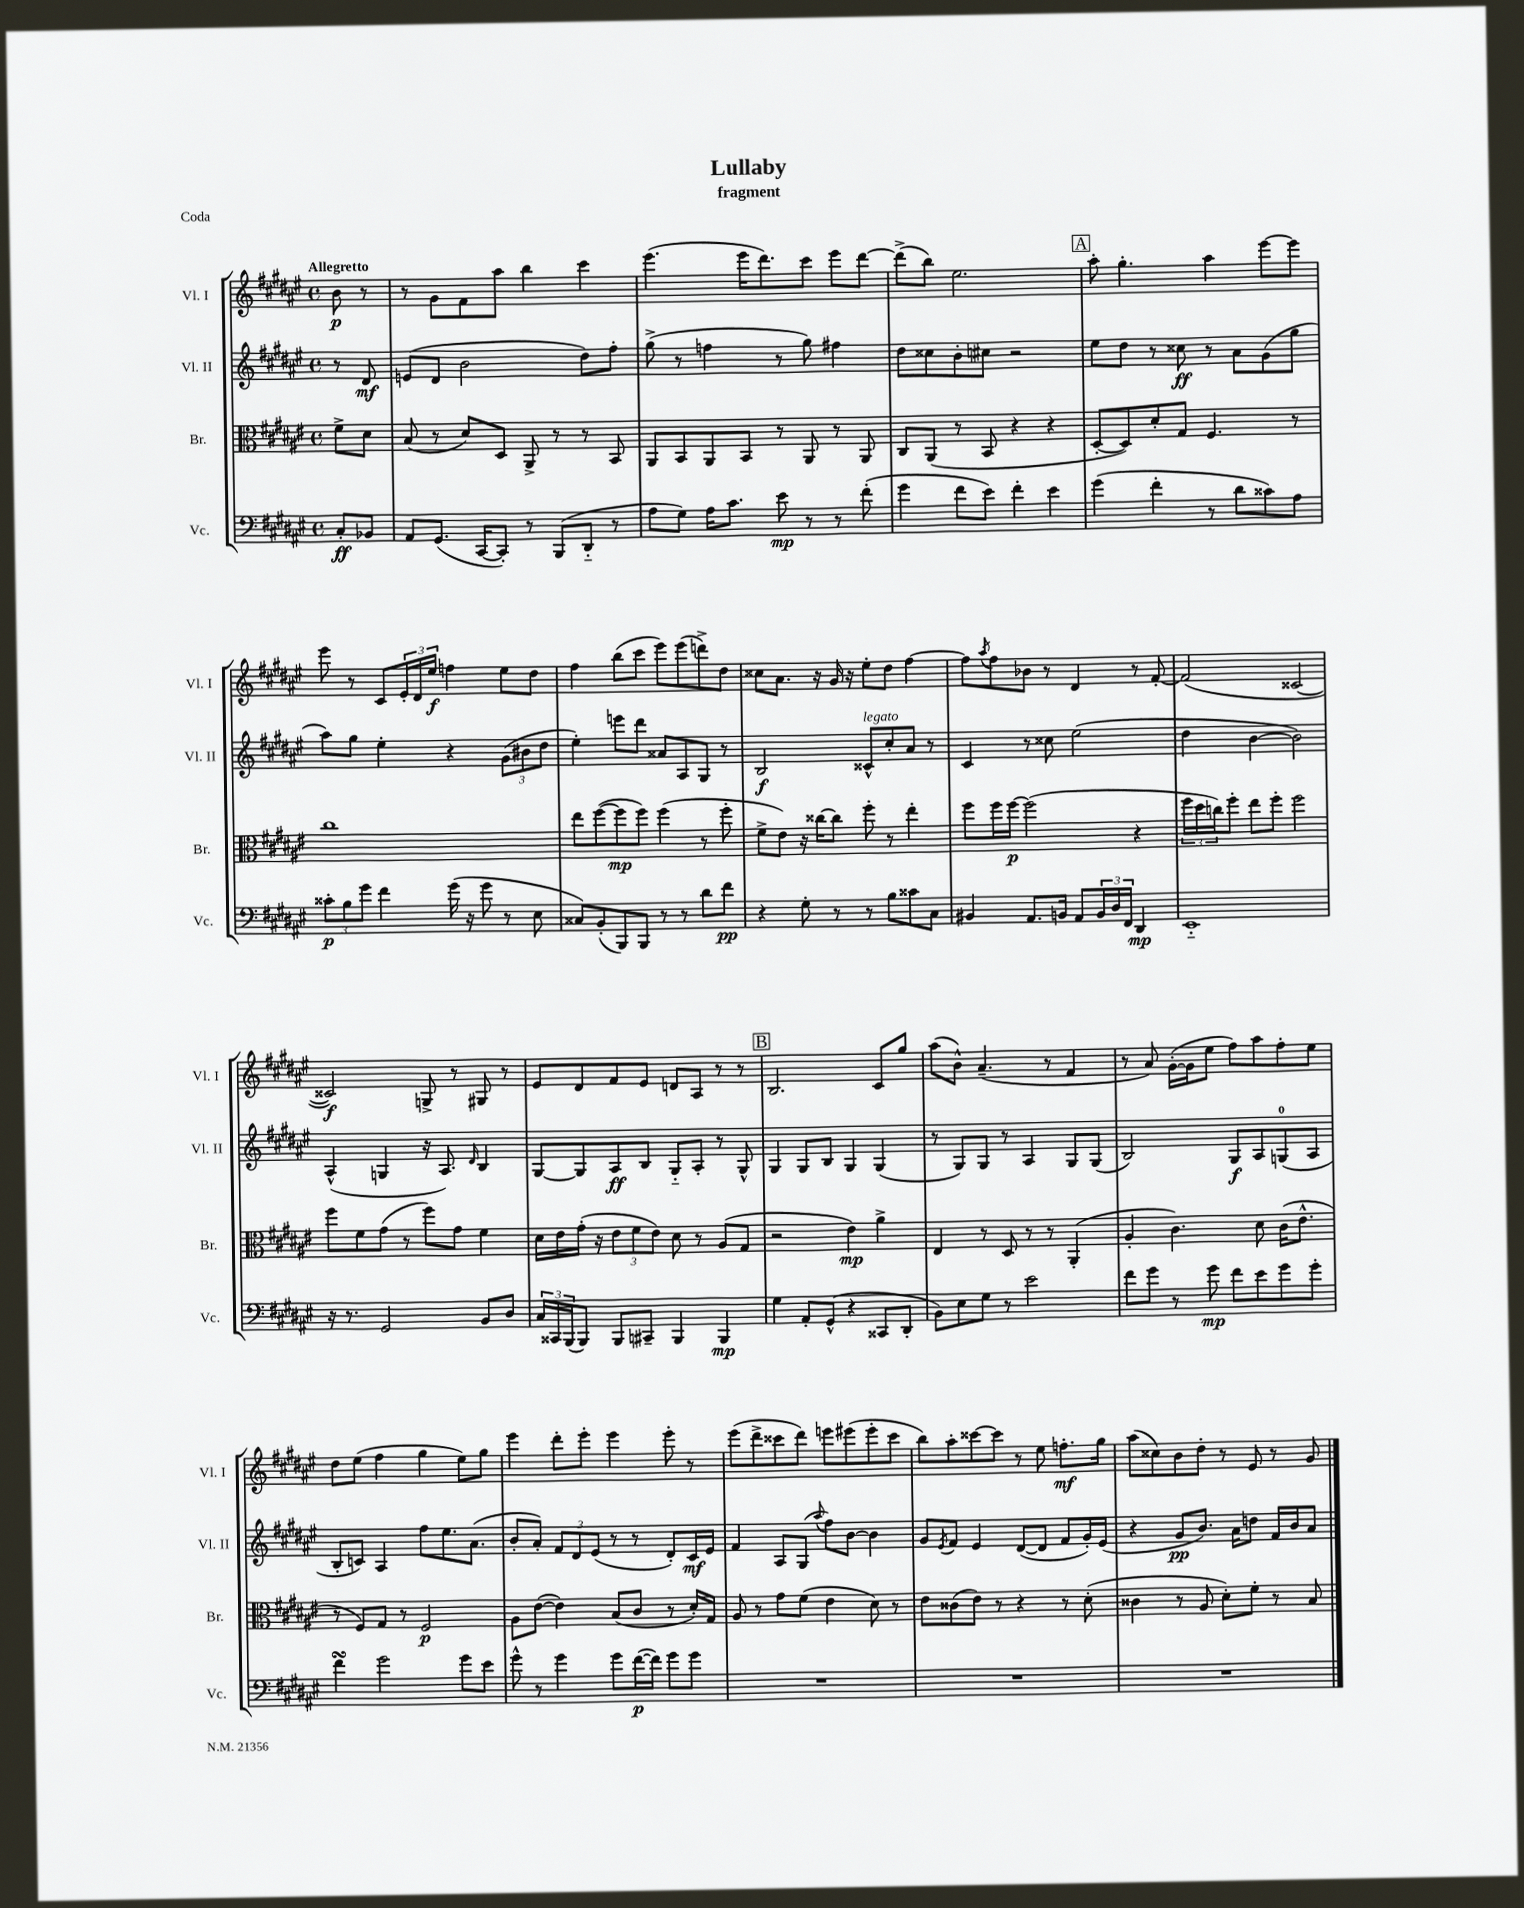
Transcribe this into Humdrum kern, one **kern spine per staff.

**kern	**dynam	**kern	**dynam	**kern	**dynam	**kern	**dynam
*part4	*part4	*part3	*part3	*part2	*part2	*part1	*part1
*staff4	*staff4	*staff3	*staff3	*staff2	*staff2	*staff1	*staff1
*I"Vc.	*	*I"Br.	*	*I"Vl. II	*	*I"Vl. I	*
*I'Vc.	*	*I'Br.	*	*I'Vl. II	*	*I'Vl. I	*
*clefF4	*	*clefC3	*	*clefG2	*	*clefG2	*
*k[f#c#g#d#a#e#]	*	*k[f#c#g#d#a#e#]	*	*k[f#c#g#d#a#e#]	*	*k[f#c#g#d#a#e#]	*
*M4/4	*	*M4/4	*	*M4/4	*	*M4/4	*
*met(c)	*	*met(c)	*	*met(c)	*	*met(c)	*
=	=	=	=	=	=	=	=
!	!	!	!	!	!	!LO:TX:a:B:t=Allegretto	!
8C#'/L	ff	8f#^\L	.	8r	.	8b\	p
8BB-X/J	.	8d#\J	.	8d#/	mf	8r	.
=1	=1	=1	=1	=1	=1	=1	=1
8AA#/L	.	(8B/	.	(8en/L	.	8r	.
(8.GG#/J	.	8r	.	8d#/J	.	8g#\L	.
.	.	8d#/L)	.	2b\	.	8f#\	.
[16CC#/KL	.	.	.	.	.	.	.
8CC#'/J])	.	8D#/J	.	.	.	8aa#\J	.
8r	.	8AA#^/	.	.	.	4bb\	.
(8BBB/L	.	8r	.	.	.	.	.
8DD#/J	.	8r	.	8dd#\L)	.	4ccc#\	.
8r	.	8BB/	.	8ff#'\J	.	.	.
=2	=2	=2	=2	=2	=2	=2	=2
8A#\L	.	8AA#/L	.	(8gg#^\	.	(4.eee#\	.
8G#\J)	.	8BB/	.	8r	.	.	.
16A#\KL	.	8AA#/	.	4ffn\	.	.	.
8.c#\J	.	.	.	.	.	.	.
.	.	8BB/J	.	.	.	16eee#\KL	.
.	.	.	.	.	.	8.ddd#\)	.
8e#\	mp	8r	.	8r	.	.	.
8r	.	8AA#/	.	8gg#\)	.	8ccc#\J	.
8r	.	8r	.	4ff#X\	.	8eee#\L	.
(8f#'\	.	8AA#/	.	.	.	[8ddd#\J	.
=3	=3	=3	=3	=3	=3	=3	=3
4g#\	.	8C#/L	.	8dd#\L	.	(8ddd#^\L]	.
.	.	(8AA#/J	.	8cc##X\	.	8bb\J)	.
8f#\L	.	8r	.	8b'\	.	2.ee#\	.
8e#\J)	.	8BB/	.	8cc#X\J	.	.	.
4f#'\	.	4r	.	2r	.	.	.
4e#\	.	4r	.	.	.	.	.
!!LO:REH:place=s1:t=A
=4	=4	=4	=4	=4	=4	=4	=4
(4g#\	.	[8D#'/L	.	8ee#\L	.	8aa#'\	.
.	.	8D#/])	.	8dd#\J	.	4.gg#'\	.
4f#'\	.	8d#'/	.	8r	.	.	.
.	.	8G#/J	.	8cc##X\	ff	.	.
8r	.	4.F#/	.	8r	.	4aa#\	.
8d#\L	.	.	.	8a#\L	.	.	.
8c##X\)	.	.	.	(8g#\	.	[8eee#\L	.
8A#\J	.	8r	.	8gg#\J	.	8eee#\J]	.
!!LO:LB:g=z
=5	=5	=5	=5	=5	=5	=5	=5
12c##X'\L	p	1cc#	.	8aa#\L)	.	8eee#\	.
12B\	.	.	.	.	.	.	.
.	.	.	.	8gg#\J	.	8r	.
12g#\J	.	.	.	.	.	.	.
4f#\	.	.	.	4ee#'\	.	8c#/L	.
.	.	.	.	.	.	24e#'/L	.
.	.	.	.	.	.	24d#/	.
.	.	.	.	.	.	24ee#/JJ	f
(16g#\	.	.	.	4r	.	4ffn\	.
16r	.	.	.	.	.	.	.
8g#\	.	.	.	.	.	.	.
8r	.	.	.	(12g#\L	.	8ee#\L	.
.	.	.	.	12b#X\	.	.	.
8E#\	.	.	.	.	.	8dd#\J	.
.	.	.	.	12dd#\J	.	.	.
=6	=6	=6	=6	=6	=6	=6	=6
8C##X/L)	.	8ee#\L	.	4ee#'\)	.	4ff#\	.
(8BB'/	.	([8ff#\	.	.	.	.	.
8BBB/)	.	8ff#\]	mp	8eeen\L	.	(8bb\L	.
8BBB/J	.	8ff#\J)	.	8ddd#\J	.	8ccc#\J	.
8r	.	(4ff#\	.	8a##X/L	.	8eee#\L)	.
8r	.	.	.	8A#/	.	(8eee#\	.
8d#\L	.	8r	.	8G#/J	.	8dddn^\)	.
8f#\J	pp	8ff#'\	.	8r	.	8dd#\J	.
=7	=7	=7	=7	=7	=7	=7	=7
4r	.	8f#^\L	.	2B/	f	8cc##X\L	.
.	.	8e#\J)	.	.	.	8.a#\J	.
8G#'\	.	16r	.	.	.	.	.
.	.	[16cc##X\KL	.	.	.	16r	.
8r	.	8cc##\J]	.	.	.	16g#/	.
.	.	.	.	.	.	16r	.
!	!	!	!	!LO:TX:a:i:t=legato	!	!	!
8r	.	8ff#'\	.	8c##X^^/L	.	8ee#'\L	.
8B\L	.	8r	.	8cc#'/	.	8dd#\J	.
8c##X\	.	4ee#'\	.	8a#/J	.	[4ff#\	.
8C#\J	.	.	.	8r	.	.	.
=8	=8	=8	=8	=8	=8	=8	=8
4BB#X/	.	8ff#\L	.	4c#/	.	8ff#\L]	.
.	.	.	.	.	.	8qaa#/	.
.	.	16ff#\L	.	.	.	8ff#\	.
.	.	[16ff#\JJ	p	.	.	.	.
8.AA#/L	.	(2ff#\]	.	8r	.	8b-X\J	.
.	.	.	.	8cc##X\	.	8r	.
16BBn/Jk	.	.	.	.	.	.	.
8AA#/L	.	.	.	(2ee#\	.	4d#/	.
24BB/L	.	.	.	.	.	.	.
24D#/	.	.	.	.	.	.	.
24FF#/JJ	.	.	.	.	.	.	.
4DD#/	mp	4r	.	.	.	8r	.
.	.	.	.	.	.	[8f#'/	.
=9	=9	=9	=9	=9	=9	=9	=9
1EE#	.	24ff#\LL	.	4dd#\	.	(2f#/]	.
.	.	24dd#\	.	.	.	.	.
.	.	24ccn\J)	.	.	.	.	.
.	.	8ff#'\J	.	.	.	.	.
.	.	8ee#\L	.	[4b\	.	.	.
.	.	8ff#'\J	.	.	.	.	.
.	.	2ff#\	.	2b\])	.	[2c##X/	.
!!LO:LB:g=z
=10	=10	=10	=10	=10	=10	=10	=10
16r	.	8ff#\L	.	(4A#^^/	.	2c##X/])	f
8.r	.	.	.	.	.	.	.
.	.	8f#\	.	.	.	.	.
2GG#/	.	(8g#\J	.	4Gn/	.	.	.
.	.	8r	.	.	.	.	.
.	.	8ff#\L)	.	16r	.	8Gn^/	.
.	.	.	.	8.A#/)	.	.	.
.	.	8g#\J	.	.	.	8r	.
.	.	.	.	16qqd#/	.	.	.
8BB/L	.	4f#\	.	4B/	.	8G#X/	.
8D#/J	.	.	.	.	.	8r	.
=11	=11	=11	=11	=11	=11	=11	=11
24C#/LL	.	16d#\LL	.	[8G#/L	.	8e#/L	.
24CC##X/	.	.	.	.	.	.	.
.	.	16e#\	.	.	.	.	.
(24BBB/J	.	.	.	.	.	.	.
8BBB/J)	.	(16g#'\JJ	.	8G#/]	.	8d#/	.
.	.	16r	.	.	.	.	.
8BBB/L	.	12e#\L	.	8A#/	ff	8f#/	.
.	.	12f#\	.	.	.	.	.
8CC#X~/J	.	.	.	8B/J	.	8e#/J	.
.	.	12e#\J)	.	.	.	.	.
4BBB/	.	8d#\	.	8G#/L	.	8dn/L	.
.	.	8r	.	8A#'/J	.	8A#/J	.
4BBB/	mp	(8A#/L	.	8r	.	8r	.
.	.	8G#/J	.	8G#^^/	.	8r	.
!!LO:REH:place=s1:t=B
=12	=12	=12	=12	=12	=12	=12	=12
4G#\	.	2r	.	4G#/	.	2.B/	.
8AA#'/L	.	.	.	8G#/L	.	.	.
(8GG#^^/J	.	.	.	8B/J	.	.	.
4r	.	4e#\)	mp	4G#/	.	.	.
8CC##X/L	.	4a#^\	.	(4G#/	.	8c#/L	.
8DD#'/J	.	.	.	.	.	8gg#/J	.
=13	=13	=13	=13	=13	=13	=13	=13
8BB\L)	.	4E#/	.	8r	.	(8aa#\L	.
8E#\	.	.	.	8G#/L)	.	8b^^\J)	.
8G#\J	.	8r	.	8G#/J	.	(4.a#~/	.
8r	.	8D#/	.	8r	.	.	.
2e#\	.	8r	.	4A#/	.	.	.
.	.	8r	.	.	.	8r	.
.	.	(4AA#'/	.	8G#/L	.	4f#/	.
.	.	.	.	(8G#/J	.	.	.
=14	=14	=14	=14	=14	=14	=14	=14
8f#\L	.	4A#'/	.	2B/)	.	8r	.
8g#\J	.	.	.	.	.	8a#/)	.
8r	.	4.c#\)	.	.	.	([16g#'\LL	.
.	.	.	.	.	.	16g#\J]	.
8g#\	mp	.	.	.	.	8ee#\J	.
8f#\L	.	.	.	8G#/L	f	8ff#\L)	.
8e#\	.	8d#\	.	8A#/	.	8aa#\	.
8g#\	.	(16c#\KL	.	(8Gn/	.	8ff#'\	.
.	.	8.e#^^\J	.	.	.	.	.
8g#'\J	.	.	.	8A#/J	.	8ee#\J	.
!!LO:LB:g=z
=15	=15	=15	=15	=15	=15	=15	=15
4f#sSSs\	.	8r	.	8B'/L	.	8dd#\L	.
.	.	8F#/L)	.	8cn/J)	.	(8ee#\J	.
2g#\	.	8G#/J	.	4A#/	.	4ff#\	.
.	.	8r	.	.	.	.	.
.	.	2F#/	p	8ff#\L	.	4gg#\	.
.	.	.	.	8.ee#\	.	.	.
8g#\L	.	.	.	.	.	8ee#\L)	.
.	.	.	.	(8.a#\J	.	.	.
8e#\J	.	.	.	.	.	8gg#\J	.
=16	=16	=16	=16	=16	=16	=16	=16
8g#^^\	.	8A#\L	.	8b'/L	.	4eee#\	.
8r	.	([8e#\J	.	8a#'/J)	.	.	.
4g#\	.	4e#\])	.	12f#/L	.	8ddd#'\L	.
.	.	.	.	12d#/	.	.	.
.	.	.	.	.	.	8eee#'\J	.
.	.	.	.	(12e#/J	.	.	.
8g#\L	.	(8B/L	.	8r	.	4eee#\	.
([16f#\L	p	8c#/J	.	8r	.	.	.
16f#\JJ])	.	.	.	.	.	.	.
8g#\L	.	8r	.	8d#'/L)	.	8eee#'\	.
8g#\J	.	16d#'/LL)	.	16c#/L	mf	8r	.
.	.	16G#/JJ	.	16e#/JJ	.	.	.
=17	=17	=17	=17	=17	=17	=17	=17
1r	.	8A#/	.	4f#/	.	(8eee#\L	.
.	.	8r	.	.	.	8ddd#^\	.
.	.	8g#\L	.	8A#/L	.	8ccc##X\	.
.	.	(8f#\J	.	(8G#/J	.	8ddd#\J)	.
.	.	.	.	8qqaa#/	.	.	.
.	.	4e#\	.	8ff#\L)	.	8eeen\L	.
.	.	.	.	[8b\J	.	(8eee#X\	.
.	.	8d#\)	.	4b\]	.	8eee#'\	.
.	.	8r	.	.	.	8ccc##\J	.
=18	=18	=18	=18	=18	=18	=18	=18
1r	.	8e#\L	.	8g#/L	.	8bb\L)	.
.	.	.	.	8qe#/	.	.	.
.	.	(8c##X\	.	8f#/J	.	8aa#'\	.
.	.	8e#\J)	.	4e#/	.	[8ccc##X\	.
.	.	8r	.	.	.	8ccc##\J]	.
.	.	4r	.	([8d#/L	.	8r	.
.	.	.	.	8d#/J]	.	8ee#\	.
.	.	8r	.	8f#/L	.	8.ffn'\L	mf
.	.	(8d#'\	.	16g#'/L)	.	.	.
.	.	.	.	(16e#/JJ	.	16gg#\Jk	.
=19	=19	=19	=19	=19	=19	=19	=19
1r	.	4c##X\	.	4r	.	(8aa#\L	.
.	.	.	.	.	.	8cc##X\)	.
.	.	8r	.	8g#/L	pp	8b\	.
.	.	8A#/	.	8.b/J)	.	8dd#'\J	.
.	.	8d#'\L)	.	.	.	8r	.
.	.	.	.	16a#\KL	.	.	.
.	.	8f#'\J	.	8ddn\J	.	8e#/	.
.	.	8r	.	16f#/LL	.	8r	.
.	.	.	.	16b/J	.	.	.
.	.	8B/	.	8a#/J	.	8g#/	.
==	==	==	==	==	==	==	==
*-	*-	*-	*-	*-	*-	*-	*-
